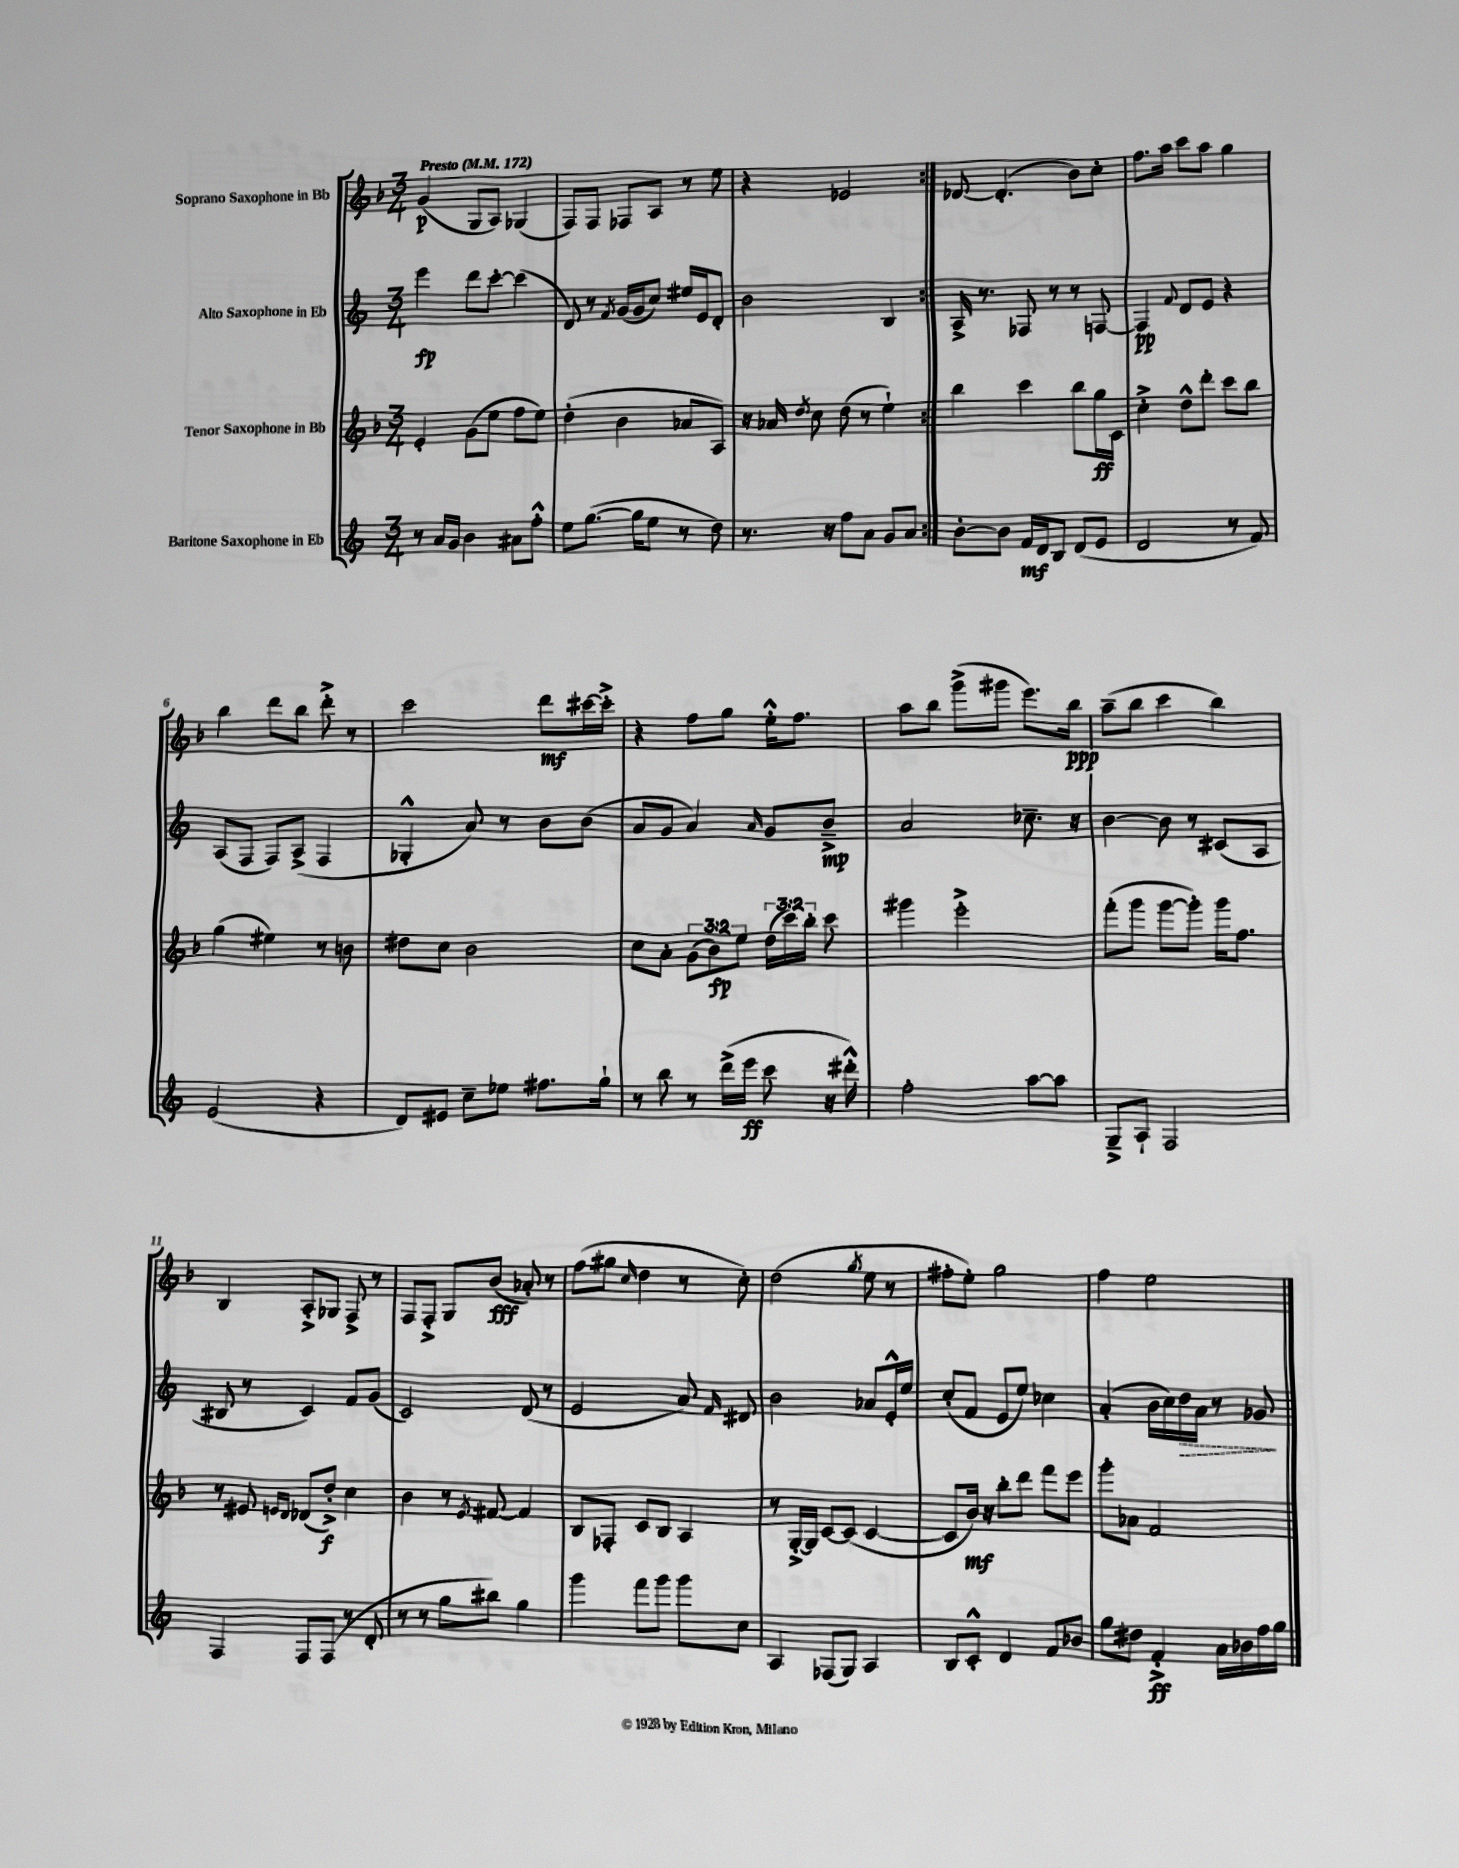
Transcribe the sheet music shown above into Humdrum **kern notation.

**kern	**kern	**kern	**kern
*staff4	*staff3	*staff2	*staff1
*clefG2	*clefG2	*clefG2	*clefG2
*k[]	*k[b-]	*k[]	*k[b-]
*M3/4	*M3/4	*M3/4	*M3/4
*MM172	*MM172	*MM172	*MM172
8r	4e'	4eee	(4g
16a	.	.	.
16g	.	.	.
4b	(8g	8ddd	8G
.	8ee	[8ccc'	8A)
8a#	8ff	(4ccc]	(4G-
8ff'^^	8ee)	.	.
=	=	=	=
8ee	(4dd'	8d)	8F)
([8.gg	.	8r	8F
.	.	8qf	.
.	4b-	(16g	8F-
16gg]	.	16g	.
8ee	.	8cc)	8A
8r	8a-	16ee#	8r
.	.	16e	.
8dd)	8A)	8d'	8ee
=	=	=	=
8.r	16r	2b	4r
.	16a-	.	.
.	8qdd	.	.
.	8cc	.	.
16r	.	.	.
8ff	(8dd	.	2e-
8a	8r	.	.
8g	4ee`)	4B	.
8a	.	.	.
=:|!	=:|!	=:|!	=:|!
[8b'	4bb-	16A^	[8d-
.	.	8.r	.
8b]	.	.	(4.d-']
16f	4ccc	8F-	.
16d	.	.	.
8B	.	8r	.
(8d	8bb-	8r	8b-)
8e	16gg	[8F	8cc'
.	16c	.	.
=	=	=	=
2d	4cc'^	4F]	8.ff
.	.	.	16aa
.	.	8qqf	.
.	8dd^^	8d	8ccc
.	8ddd'	8e	8aa
8r	8ccc	4r	4gg
8f)	8bb-	.	.
=	=	=	=
(2e	(4gg	(8A	4bb-
.	.	8F	.
.	4ee#)	8F)	8ddd
.	.	(8A^	8bb-
4r	8r	4F	8ddd'^
.	8b	.	8r
=	=	=	=
8d)	8dd#	4G-'^^	2ccc
8e#	8cc	.	.
8cc~	2b-	8a)	.
8ee-	.	8r	.
8.ff#	.	8b	8ddd
.	.	(8b	[16ccc#
16gg`	.	.	16ccc#'^]
=	=	=	=
8r	8cc	8a	4r
8bb	8a'	8g	.
8r	(12g	4a)	8ff
.	12b-)	.	.
(16ddd^	.	.	8gg
.	12ee	.	.
16eee	.	.	.
.	.	16qqa	.
8ccc	(24dd	8g	16ee'^^
.	24ccc)	.	.
.	.	.	8.ff
.	24bb-'	.	.
16r	8ccc	8b~^	.
16ddd#'^^)	.	.	.
=	=	=	=
2ff'	4ggg#	2a	8aa
.	.	.	8bb-
.	2eee'^	.	(8ggg^
.	.	.	8ggg#
[8aa	.	8.cc-~	8.eee)
8aa]	.	.	.
.	.	16r	16bb-
=	=	=	=
8G~^	(8fff'	[4b	(8aa~
8A`	8ggg	.	8bb-
2F	[8ggg	8b]	4ccc
.	8ggg'])	8r	.
.	16ggg	(8c#	4bb-)
.	8.ff	.	.
.	.	8A	.
=	=	=	=
4F	8r	8B#	4B-
.	8e#	8r	.
.	16qqe	.	.
.	16qqd	.	.
8F	(8d-	4c)	8A'^
(8F	8dd'^)	.	8G-
8r	4cc	8f	8F^
8d'	.	(8g	8r
=	=	=	=
8r	4b-	2c)	8F
8r	.	.	8F'^
8gg	8r	.	8G
.	8qe	.	.
8bb#)	[8f#	.	(8b-
4gg	4f#]	(8d	8a-')
.	.	8r	8r
=	=	=	=
4ggg	8B-	2e	(8ff
.	8F-'	.	8gg#
.	.	.	16qqcc
8fff	8c	.	4dd
8ggg	8B-	.	.
8ggg	4A	8a)	8r
.	.	16qqf	.
8cc	.	8d#	8cc')
=	=	=	=
4A	8r	2b	(2dd
.	[16G'^	.	.
.	16G]	.	.
(8F-	[8c	.	.
8G)	(8c]	.	.
.	.	.	8qgg
4A	[4c	8a-	8ee
.	.	16e'^^	8r
.	.	16ee	.
=	=	=	=
8B	8c]	(8cc'	8ff#'
8c'^^	16b-)	8f	8ee')
.	16r	.	.
4d	8bb-'	8e	2gg
.	8ddd	8ee)	.
8f	8fff	4cc-	.
8b-	8eee	.	.
=	=	=	=
8gg	8ggg'	(4a'	4ff
8dd#	8a-	.	.
4f'^	2f	16b	2ee
.	.	16cc)	.
.	.	16dd	.
.	.	16a	.
16a	.	8r	.
16b-	.	.	.
16ff	.	8g-	.
16gg	.	.	.
==	==	==	==
*-	*-	*-	*-
